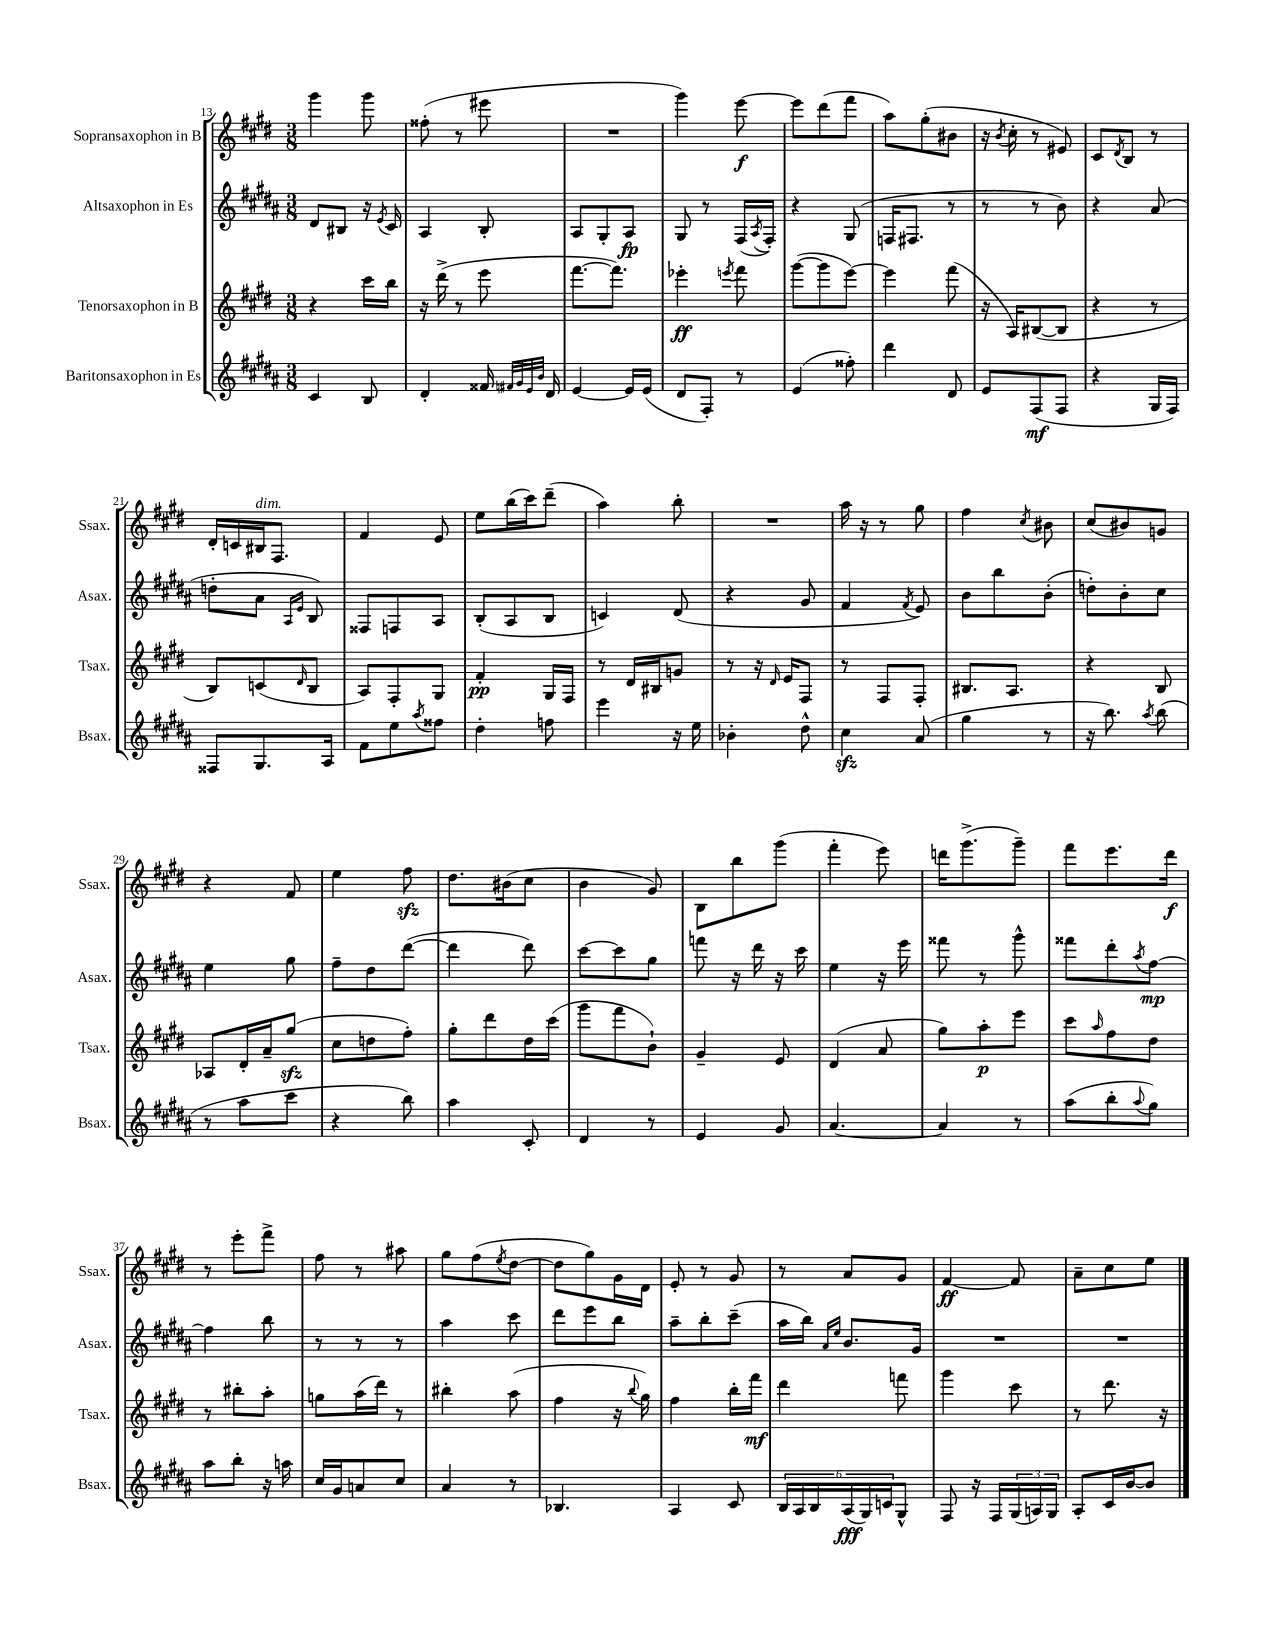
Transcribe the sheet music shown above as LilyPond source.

<<
\new StaffGroup <<
\new Staff = "s0" \with { instrumentName = "Sopransaxophon in B" shortInstrumentName = "Ssax." } {
    \clef treble \key e \major \numericTimeSignature \time 3/8
    gis'''4 gis'''8 |
    fisis''8-.( r8 eis'''8 |
    R4. |
    gis'''4) e'''8~\f |
    e'''8 dis'''8( fis'''8 |
    a''8) gis''8-.( bis'8 |
    r16 \acciaccatura { b'8 } cis''16-. r8 eis'8) |
    cis'8 \acciaccatura { dis'8 } b8 r8 |
    dis'16-. c'16 bis16^\markup { \italic "dim." } fis8. |
    fis'4 e'8 |
    e''8 b''16( cis'''16) dis'''8--( |
    a''4) b''8-. |
    R4. |
    a''16 r16 r8 gis''8 |
    fis''4 \acciaccatura { cis''8 } bis'8 |
    cis''8( bis'8) g'8 |
    r4 fis'8 |
    e''4 fis''8\sfz |
    dis''8. bis'16( cis''8 |
    b'4 gis'8) |
    b8 b''8 gis'''8( |
    fis'''4-. e'''8) |
    d'''16 gis'''8.->( gis'''8--) |
    fis'''8 e'''8. dis'''16\f |
    r8 e'''8-. fis'''8-> |
    fis''8 r8 ais''8 |
    gis''8 fis''8( \acciaccatura { e''8 } dis''8~ |
    dis''8 gis''8) gis'16 dis'16 |
    e'8-. r8 gis'8 |
    r8 a'8 gis'8 |
    fis'4~\ff fis'8 |
    a'8-- cis''8 e''8 \bar "|." |
}
\new Staff = "s1" \with { instrumentName = "Altsaxophon in Es" shortInstrumentName = "Asax." } {
    \clef treble \key b \major \numericTimeSignature \time 3/8
    dis'8 bis8 r16 \acciaccatura { e'8 } cis'16 |
    ais4 b8-. |
    ais8 gis8-. ais8\fp |
    gis8 r8 fis16( \acciaccatura { ais8 } fis16-.) |
    r4 gis8( |
    f16 fis8. r8 |
    r8 r8 b'8) |
    r4 ais'8( |
    d''8-. ais'8 \grace { ais16 e'16 } b8) |
    fisis8 f8 ais8 |
    b8-.( ais8 b8 |
    c'4) dis'8( |
    r4 gis'8 |
    fis'4 \acciaccatura { fis'8 } e'8) |
    b'8 b''8 b'8-.( |
    d''8-.) b'8-. cis''8 |
    e''4 gis''8 |
    fis''8-- dis''8 dis'''8~( |
    dis'''4 dis'''8) |
    cis'''8~ cis'''8 gis''8 |
    f'''8 r16 dis'''16 r16 cis'''16 |
    e''4 r16 e'''16 |
    fisis'''8 r8 gis'''8-^ |
    fisis'''8 dis'''8-. \acciaccatura { ais''8 } fis''8~\mp |
    fis''4 b''8 |
    r8 r8 r8 |
    ais''4 cis'''8 |
    dis'''8 e'''8 b''8 |
    ais''8-- b''8-. cis'''8--( |
    ais''16 b''16) \grace { ais'16 e''16 } b'8. gis'16 |
    R4. |
    R4. \bar "|." |
}
\new Staff = "s2" \with { instrumentName = "Tenorsaxophon in B" shortInstrumentName = "Tsax." } {
    \clef treble \key e \major \numericTimeSignature \time 3/8
    r4 cis'''16 b''16 |
    r16 dis'''16->( r8 e'''8 |
    fis'''8.~ fis'''8.) |
    ees'''4-.\ff \acciaccatura { e'''8 } fis'''8 |
    gis'''8~( gis'''8 e'''8~) |
    e'''4 fis'''8( |
    r16 a16) bis8~( bis8 |
    r4 r8 |
    b8) c'8( \grace { dis'16 } b8 |
    a8) fis8-. gis8 |
    fis'4-.\pp gis16 fis16 |
    r8 dis'16 bis16 g'8 |
    r8 r16 \grace { dis'16 } e'16 fis8 |
    r8 fis8 fis8-. |
    bis8. a8. |
    r4 b8 |
    aes8 dis'16-. a'16-- gis''8\sfz( |
    cis''8 d''8 fis''8-.) |
    gis''8-. dis'''8 dis''16 cis'''16( |
    gis'''8 fis'''8 b'8-!) |
    gis'4-- e'8 |
    dis'4( a'8 |
    gis''8) a''8-.\p e'''8 |
    cis'''8 \grace { a''16 } fis''8 dis''8 |
    r8 bis''8-. a''8-. |
    g''8 a''16( dis'''16) r8 |
    bis''4-. a''8( |
    fis''4 r16 \appoggiatura { b''8 } gis''16) |
    fis''4 b''16-. fis'''16\mf |
    dis'''4 f'''8 |
    gis'''4 cis'''8 |
    r8 dis'''8. r16 \bar "|." |
}
\new Staff = "s3" \with { instrumentName = "Baritonsaxophon in Es" shortInstrumentName = "Bsax." } {
    \clef treble \key b \major \numericTimeSignature \time 3/8
    cis'4 b8 |
    dis'4-. fisis'16 \grace { fis'32 gis'32 e'32 b'32 } dis'16 |
    e'4~ e'16 e'16( |
    dis'8 fis8-.) r8 |
    e'4( fisis''8-.) |
    dis'''4 dis'8 |
    e'8 fis8\mf( fis8 |
    r4 gis16 fis16) |
    fisis8 gis8. ais16 |
    fis'8 e''8 \acciaccatura { ais''8 } fisis''8 |
    dis''4-. f''8 |
    e'''4 r16 e''16 |
    bes'4-. dis''8-^ |
    cis''4\sfz ais'8( |
    gis''4 r8 |
    r16 b''8.) \acciaccatura { ais''8 } b''8( |
    r8 ais''8 cis'''8 |
    r4 b''8) |
    ais''4 cis'8-. |
    dis'4 r8 |
    e'4 gis'8 |
    ais'4.~ |
    ais'4 r8 |
    ais''8( b''8-. \appoggiatura { ais''8 } gis''8) |
    ais''8 b''8-. r16 a''16 |
    cis''16 gis'16 a'8 cis''8 |
    ais'4 r8 |
    bes4. |
    ais4 cis'8 |
    \tuplet 6/4 { b16 ais16 b16 ais16\fff( gis16) c'16 } gis8-^ |
    fis8 r16 fis16 \tuplet 3/2 { gis16( a16) gis16 } |
    ais8-. cis'16 b'16~ b'8 \bar "|." |
}
>>
>>
\layout { \context { \Score currentBarNumber = #13 } }
